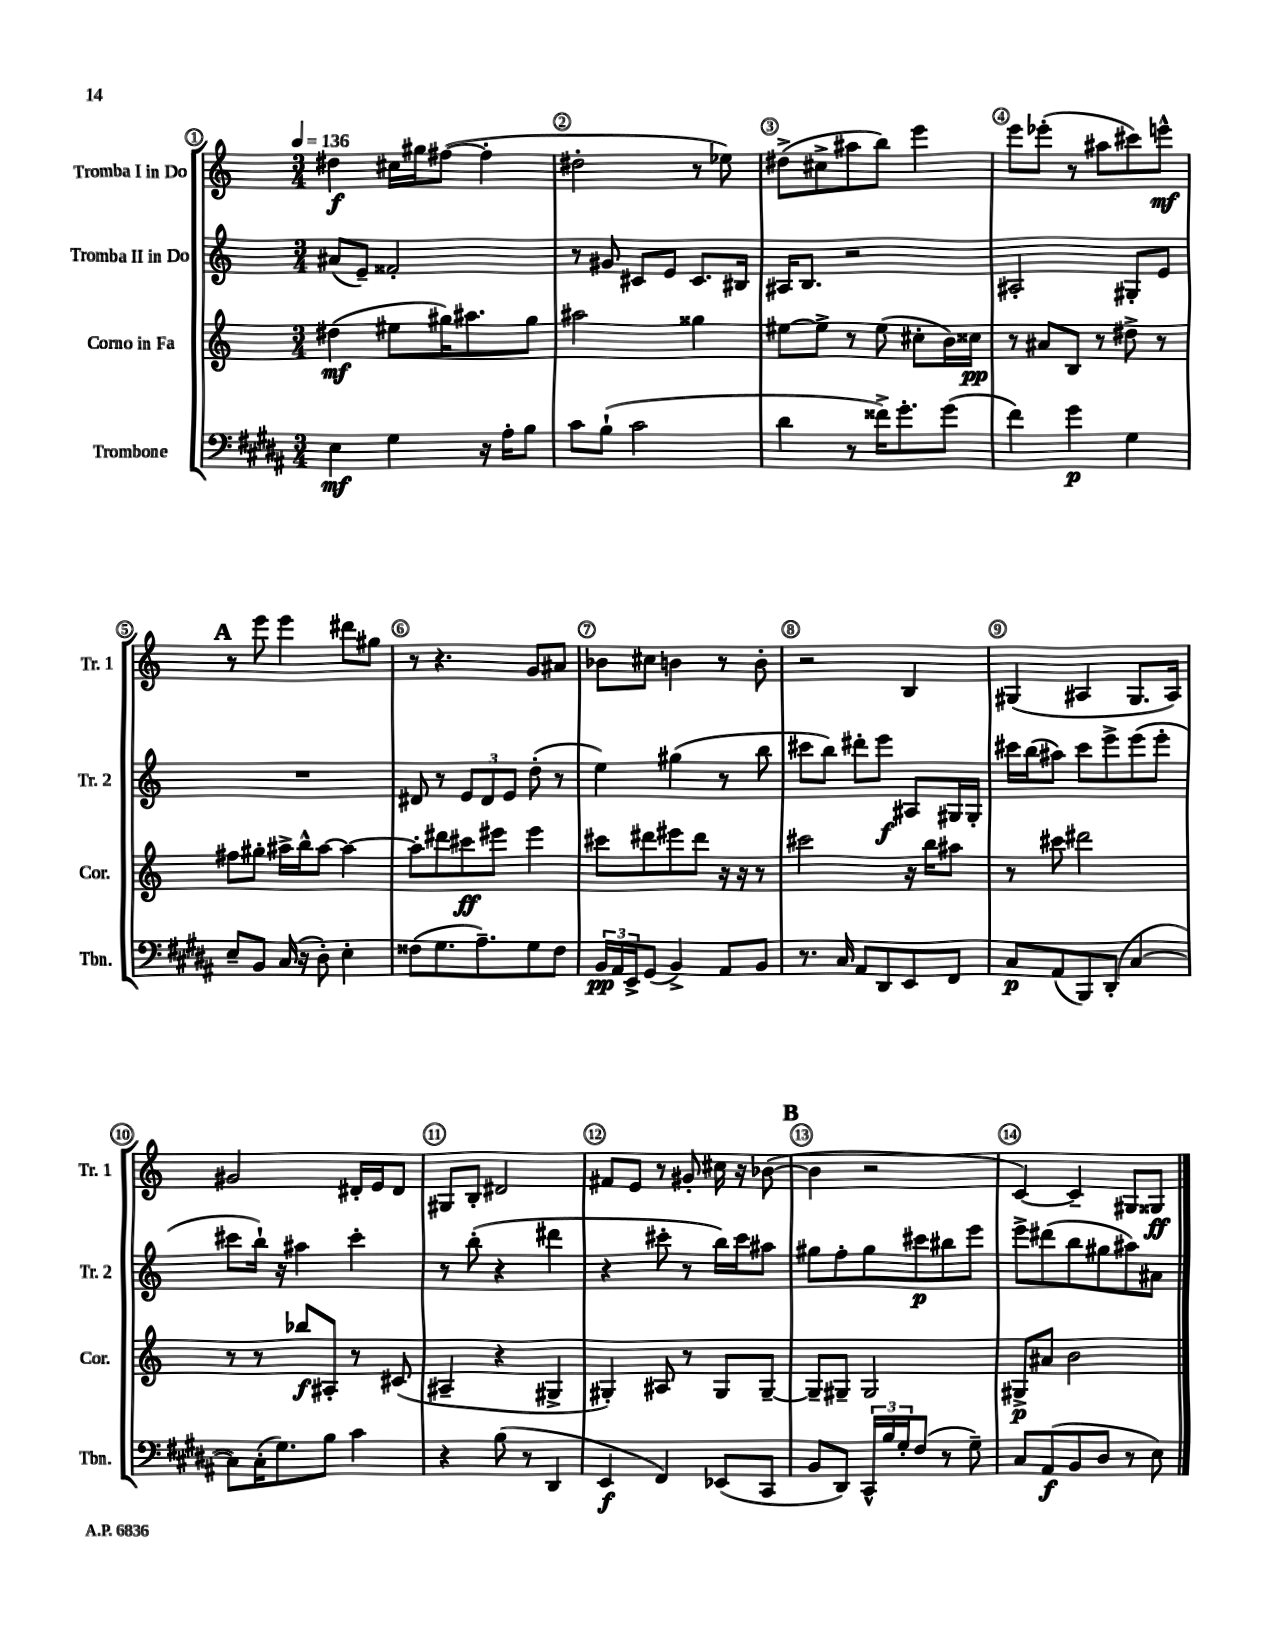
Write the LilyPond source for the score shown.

<<
\new StaffGroup <<
\new Staff = "s0" \with { instrumentName = "Tromba I in Do" shortInstrumentName = "Tr. 1" } {
    \clef treble \key c \major \numericTimeSignature \time 3/4 \tempo 4 = 136
    dis''4\f cis''16 gis''16 fis''8~( fis''4-. |
    dis''2-. r8 ees''8) |
    dis''8->( cis''8-> ais''8 b''8) e'''4 |
    e'''8 ees'''8-.( r8 ais''8 cis'''8) e'''8-^\mf |
    \mark \markup { \bold "A" } r8 e'''8 e'''4 dis'''8 gis''8 |
    r8 r4. g'8 ais'8 |
    bes'8 cis''8 b'4 r8 b'8-. |
    r2 b4 |
    gis4( ais4 gis8. ais16) |
    gis'2 dis'16-. e'16 dis'8 |
    gis8 b8-. dis'2 |
    fis'8 e'8 r8 gis'8-. cis''16 r16 bes'8~( |
    \mark \markup { \bold "B" } bes'4 r2 |
    c'4~) c'4-- gis8 gisis8\ff \bar "|." |
}
\new Staff = "s1" \with { instrumentName = "Tromba II in Do" shortInstrumentName = "Tr. 2" } {
    \clef treble \key c \major \numericTimeSignature \time 3/4
    ais'8( e'8--) fisis'2-. |
    r8 gis'8 cis'8 e'8 cis'8. bis16 |
    ais16 b8. r2 |
    ais2-. gis8-. e'8 |
    \mark \markup { \bold "A" } R2. |
    dis'8 r8 \tuplet 3/2 { e'8 dis'8 e'8 } d''8-.( r8 |
    e''4) gis''4( r8 b''8 |
    cis'''8 b''8) dis'''8-. e'''8\f ais8 gis16 gis16-. |
    cis'''16 b''16( ais''8) cis'''8 e'''8-> e'''8( e'''8-. |
    cis'''8 b''16-!) r16 ais''4 cis'''4-. |
    r8 b''8-.( r4 dis'''4 |
    r4 cis'''8-. r8 b''16) cis'''16 ais''8 |
    \mark \markup { \bold "B" } gis''8 f''8-. gis''8 cis'''8\p bis''8 e'''8 |
    e'''8-> dis'''8( b''8 gis''8 ais''8) ais'8 \bar "|." |
}
\new Staff = "s2" \with { instrumentName = "Corno in Fa" shortInstrumentName = "Cor." } {
    \clef treble \key c \major \numericTimeSignature \time 3/4
    dis''4\mf( eis''8 gis''16) ais''8. gis''8 |
    ais''2 gisis''4 |
    eis''8~ eis''8-> r8 eis''8( cis''8-. b'16) cisis''16\pp |
    r8 ais'8 b8 r8 dis''8-> r8 |
    \mark \markup { \bold "A" } fis''8 gis''8-. ais''16-> b''16-^ ais''8~ ais''4~ |
    ais''8-. dis'''8 cis'''8\ff eis'''8 eis'''4 |
    cis'''8 dis'''8 eis'''8 dis'''8 r16 r16 r8 |
    cis'''2 r16 b''16 ais''8 |
    r8 cis'''8 dis'''2 |
    r8 r8 bes''8\f ais8-. r8 cis'8( |
    ais4-- r4 gis4-> |
    gis4-.) ais8 r8 gis8 gis8~-- |
    \mark \markup { \bold "B" } gis8-- gis8-- gis2 |
    gis8->\p ais'8 b'2 \bar "|." |
}
\new Staff = "s3" \with { instrumentName = "Trombone" shortInstrumentName = "Tbn." } {
    \clef bass \key b \major \numericTimeSignature \time 3/4
    e4\mf gis4 r16 ais16-. b8 |
    cis'8 b8-!( cis'2 |
    dis'4 r8 fisis'16->) gis'8.-. gis'8( |
    fis'4) gis'4\p gis4 |
    \mark \markup { \bold "A" } e8-- b,8 cis16( r16 dis8-.) e4-. |
    fisis8( gis8. ais8.--) gis8 fisis8 |
    \tuplet 3/2 { b,16\pp ais,16 e,16-> } gis,8( b,4->) ais,8 b,8 |
    r8. cis16 ais,8 dis,8 e,8 fis,8 |
    cis8\p ais,8( b,,8) dis,8-.( cis4~ |
    cis8) cis16-.( gis8.) b8 cis'4 |
    r4 b8( r8 dis,4 |
    e,4\f fis,4) ees,8( cis,8 |
    \mark \markup { \bold "B" } b,8 dis,8) \tuplet 3/2 { cis,16-^ b16 gis16-. } fis8( r8 gis8--) |
    cis8 ais,8\f( b,8 dis8 r8 e8) \bar "|." |
}
>>
>>
\layout { \context { \Score \override BarNumber.break-visibility = ##(#f #t #t) barNumberVisibility = #all-bar-numbers-visible \override BarNumber.stencil = #(make-stencil-circler 0.1 0.3 ly:text-interface::print) } }
